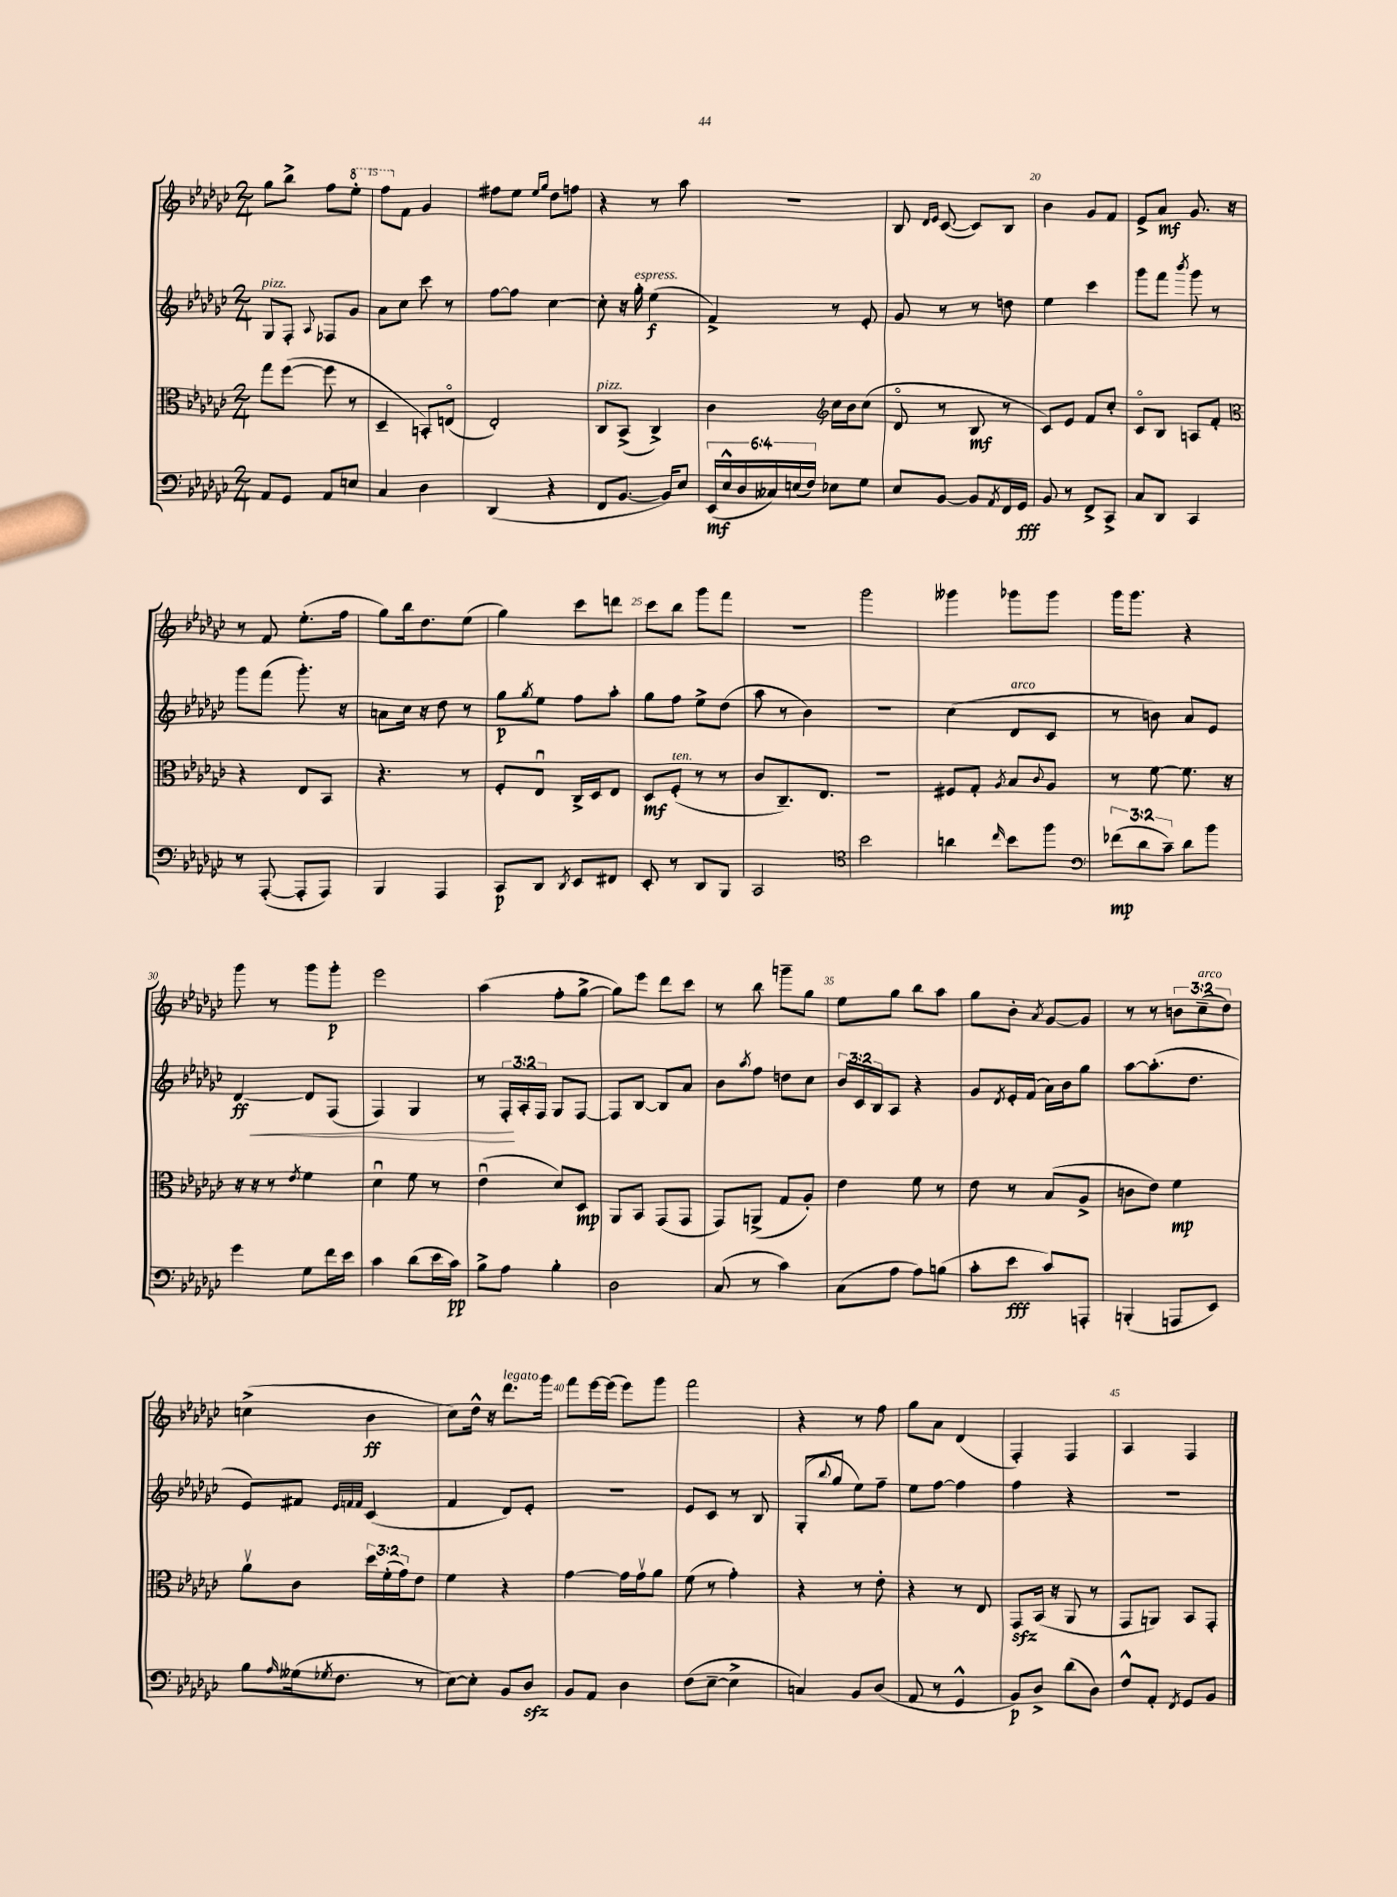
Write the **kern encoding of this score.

**kern	**kern	**kern	**kern
*staff4	*staff3	*staff2	*staff1
*clefF4	*clefC3	*clefG2	*clefG2
*k[b-e-a-d-g-c-]	*k[b-e-a-d-g-c-]	*k[b-e-a-d-g-c-]	*k[b-e-a-d-g-c-]
*M2/4	*M2/4	*M2/4	*M2/4
8AA-	8gg-	8G-	8gg-
8GG-	([8ff	8F'	8bb-^
.	.	8qqA-	.
8AA-	8ff]	8F-	8ff
8E	8r	8g-	8eee-'
=	=	=	=
4C-	4D-~	8a-	8fff
.	.	8cc-	8f
4D-	8BB')	8ccc-	4g-
.	(8Eo	8r	.
=	=	=	=
(4DD-	2E-')	[8ff	8ff#
.	.	8ff]	8ee-
.	.	.	16qqee-
.	.	.	16qqgg-
4r	.	[4cc-	8dd-
.	.	.	8ff
=	=	=	=
8FF	8C-	8cc-']	4r
[8.BB-	(8BB-^	16r	.
.	.	16gg-'	.
.	4C-^)	(4ee-	8r
16BB-])	.	.	.
8E-	.	.	8aa-
=	=	=	=
(24EE-	4c-	4f^)	2r
24E-^^	.	.	.
24D-	.	.	.
24C--)	.	.	.
(24E	.	.	.
24F)	.	.	.
*	*clefG2	*	*
8E-	16cc-	8r	.
.	16b-	.	.
8G-	(8cc-	8e-'	.
=	=	=	=
8E-	8d-o	8g-	8B-
.	.	.	16qqd-
.	.	.	16qqe-
[8BB-	8r	8r	([8c-
8BB-]	8B-	8r	8c-])
8qAA-	.	.	.
16FF	8r	8dd	8B-
16GG-	.	.	.
=	=	=	=
8BB-	8c-)	4ee-	4b-
8r	8e-	.	.
8FF^	8f	4ccc-	8g-
8CC-^	8cc-'	.	8f
=	=	=	=
8C-	8c-o	8ggg-	8e-^
8DD-	8B-	8fff	8a-
.	.	8qbbb-	.
4CC-	8A	8ggg-	8.g-
.	8f'	8r	.
.	.	.	16r
=	=	=	=
*	*clefC3	*	*
8r	4r	8ggg-	8r
([8AAA-'	.	(8fff	8f
8AAA-']	8E-	8.ggg-')	(8.ee-'
8AAA-)	8BB-	.	.
.	.	16r	16ff
=	=	=	=
4BBB-	4.r	8a	8gg-)
.	.	16cc-	16bb-
.	.	16r	8.dd-
4AAA-	.	8dd-	.
.	8r	8r	(8ee-
=	=	=	=
8CC-	8F'	8gg-	4gg-)
.	.	8qgg-	.
8DD-	8E-u	8ee-	.
8qDD-	.	.	.
8EE-	16C-^	8ff	8ccc-
.	16D-	.	.
8FF#	8E-	8aa-'	8ddd
=	=	=	=
8EE-'	8D-	8gg-	8ccc-
8r	(8F'	8ff	8bb-
8DD-	8r	8ee-^	8ggg-
8BBB-	8r	(8dd-	8fff
=	=	=	=
2CC-	8c-	8aa-	2r
.	8.C-~)	8r	.
.	.	4b-)	.
.	8.E-	.	.
=	=	=	=
*clefC4	*	*	*
2b-	2r	2r	2ggg-
=	=	=	=
4a	8F#	(4cc-	4ggg--
.	8G-'	.	.
16qqcc-	8qA-	.	.
8b-	8B-	8d-	8ggg-
.	8qqc-	.	.
8ff	8A-	8c-	8ggg-
=	=	=	=
*clefF4	*	*	*
(12f-	8r	8r	16ggg-
.	.	.	8.ggg-
12d-	.	.	.
.	[8f	8b)	.
12c-~)	.	.	.
8d-	8.f]	8a-	4r
8b-	.	8e-	.
.	16r	.	.
=	=	=	=
4g-	16r	[4d-	8ggg-
.	16r	.	.
.	8r	.	8r
.	8qe-	.	.
8G-	4f	8d-]	8ggg-
16f	.	(8F	8ggg-'
16e-	.	.	.
=	=	=	=
4c-	4d-u	4F)	2eee-
(8d-	8f	4G-	.
16e-	8r	.	.
16c-)	.	.	.
=	=	=	=
8B-^	(4e-u	8r	(4aa-
8A-	.	24F'	.
.	.	24A-'	.
.	.	24F	.
4B-'	8d-)	8G-	8ff'
.	8D-	[8F	[8gg-^
=	=	=	=
2D-	8AA-	8F]	8gg-])
.	8BB-	[8B-	8eee-
.	(8GG-	8B-]	8ddd-
.	8GG-	8a-	8ccc-
=	=	=	=
(8C-	8GG-)	8b-	8r
.	.	8qaa-	.
8r	(8AA^	8ff	8bb-
4c-)	8G-	8dd	8ggg~
.	8A-')	8cc-	8gg-
=	=	=	=
(8C-	4e-	24b-	8ee-
.	.	24c-	.
.	.	24B-	.
8A-	.	8A-	8gg-
8A-)	8f	4r	8bb-
(8B	8r	.	8aa-
=	=	=	=
8c-'	8e-	8g-	8gg-
.	.	8qd-	.
8e-	8r	16e-'	8b-'
.	.	(16f	.
.	.	.	8qa-
8c-)	(8B-	16a-)	[8g-
.	.	16b-	.
8AAA'	8A-^	8gg-	8g-]
=	=	=	=
(4BBB'	8c	[8aa-	8r
.	8e-)	(8.aa-']	8r
8AAA	4f	.	12b
.	.	8.dd-	.
.	.	.	(12cc-~
8EE-)	.	.	.
.	.	.	12dd-)
=	=	=	=
8B-	8a-v	8e-)	(4cc^
16qqA-	.	.	.
(16G--	8c-	8f#	.
8qG-	.	.	.
8.F	.	.	.
.	.	32qqe-	.
.	.	32qqf	.
.	.	32qqf	.
.	24dd-	(4c-	4b-
.	(24f'	.	.
.	24g-)	.	.
8r	8e-	.	.
=	=	=	=
[8E-)	4f	4f	8cc-)
8E-']	.	.	16dd-^^
.	.	.	16r
8BB-	4r	8d-)	8.ddd-
8D-	.	8e-'	.
.	.	.	16ggg-
=	=	=	=
8BB-	[4g-	2r	8fff
8AA-	.	.	[16eee-
.	.	.	(16eee-]
4D-	16g-]	.	8eee-)
.	16g-v	.	.
.	8a-	.	8ggg-
=	=	=	=
(8F	(8f	8e-	2fff
[8E-~	8r	8c-	.
4E-^]	4g-')	8r	.
.	.	8B-	.
=	=	=	=
4C)	4r	(8G-'	4r
.	.	8qqbb-	.
.	.	8gg-	.
8BB-	8r	8ee-)	8r
(8D-	8e-'	8ff~	8ff
=	=	=	=
8AA-	4r	8ee-	8gg-
8r	.	[8ff	8a-
4GG-^^	8r	4ff]	(4d-
.	8E-	.	.
=	=	=	=
8BB-)	8GG-	4ff	4F')
8D-^	(16BB-	.	.
.	16r	.	.
(8d-	8AA-	4r	4F
8D-)	8r	.	.
=	=	=	=
8F^^	8GG-	2r	4A-
8AA-'	8AA)	.	.
8qFF	.	.	.
8GG-	8BB-	.	4F
8BB-	8GG-'	.	.
==	==	==	==
*-	*-	*-	*-
